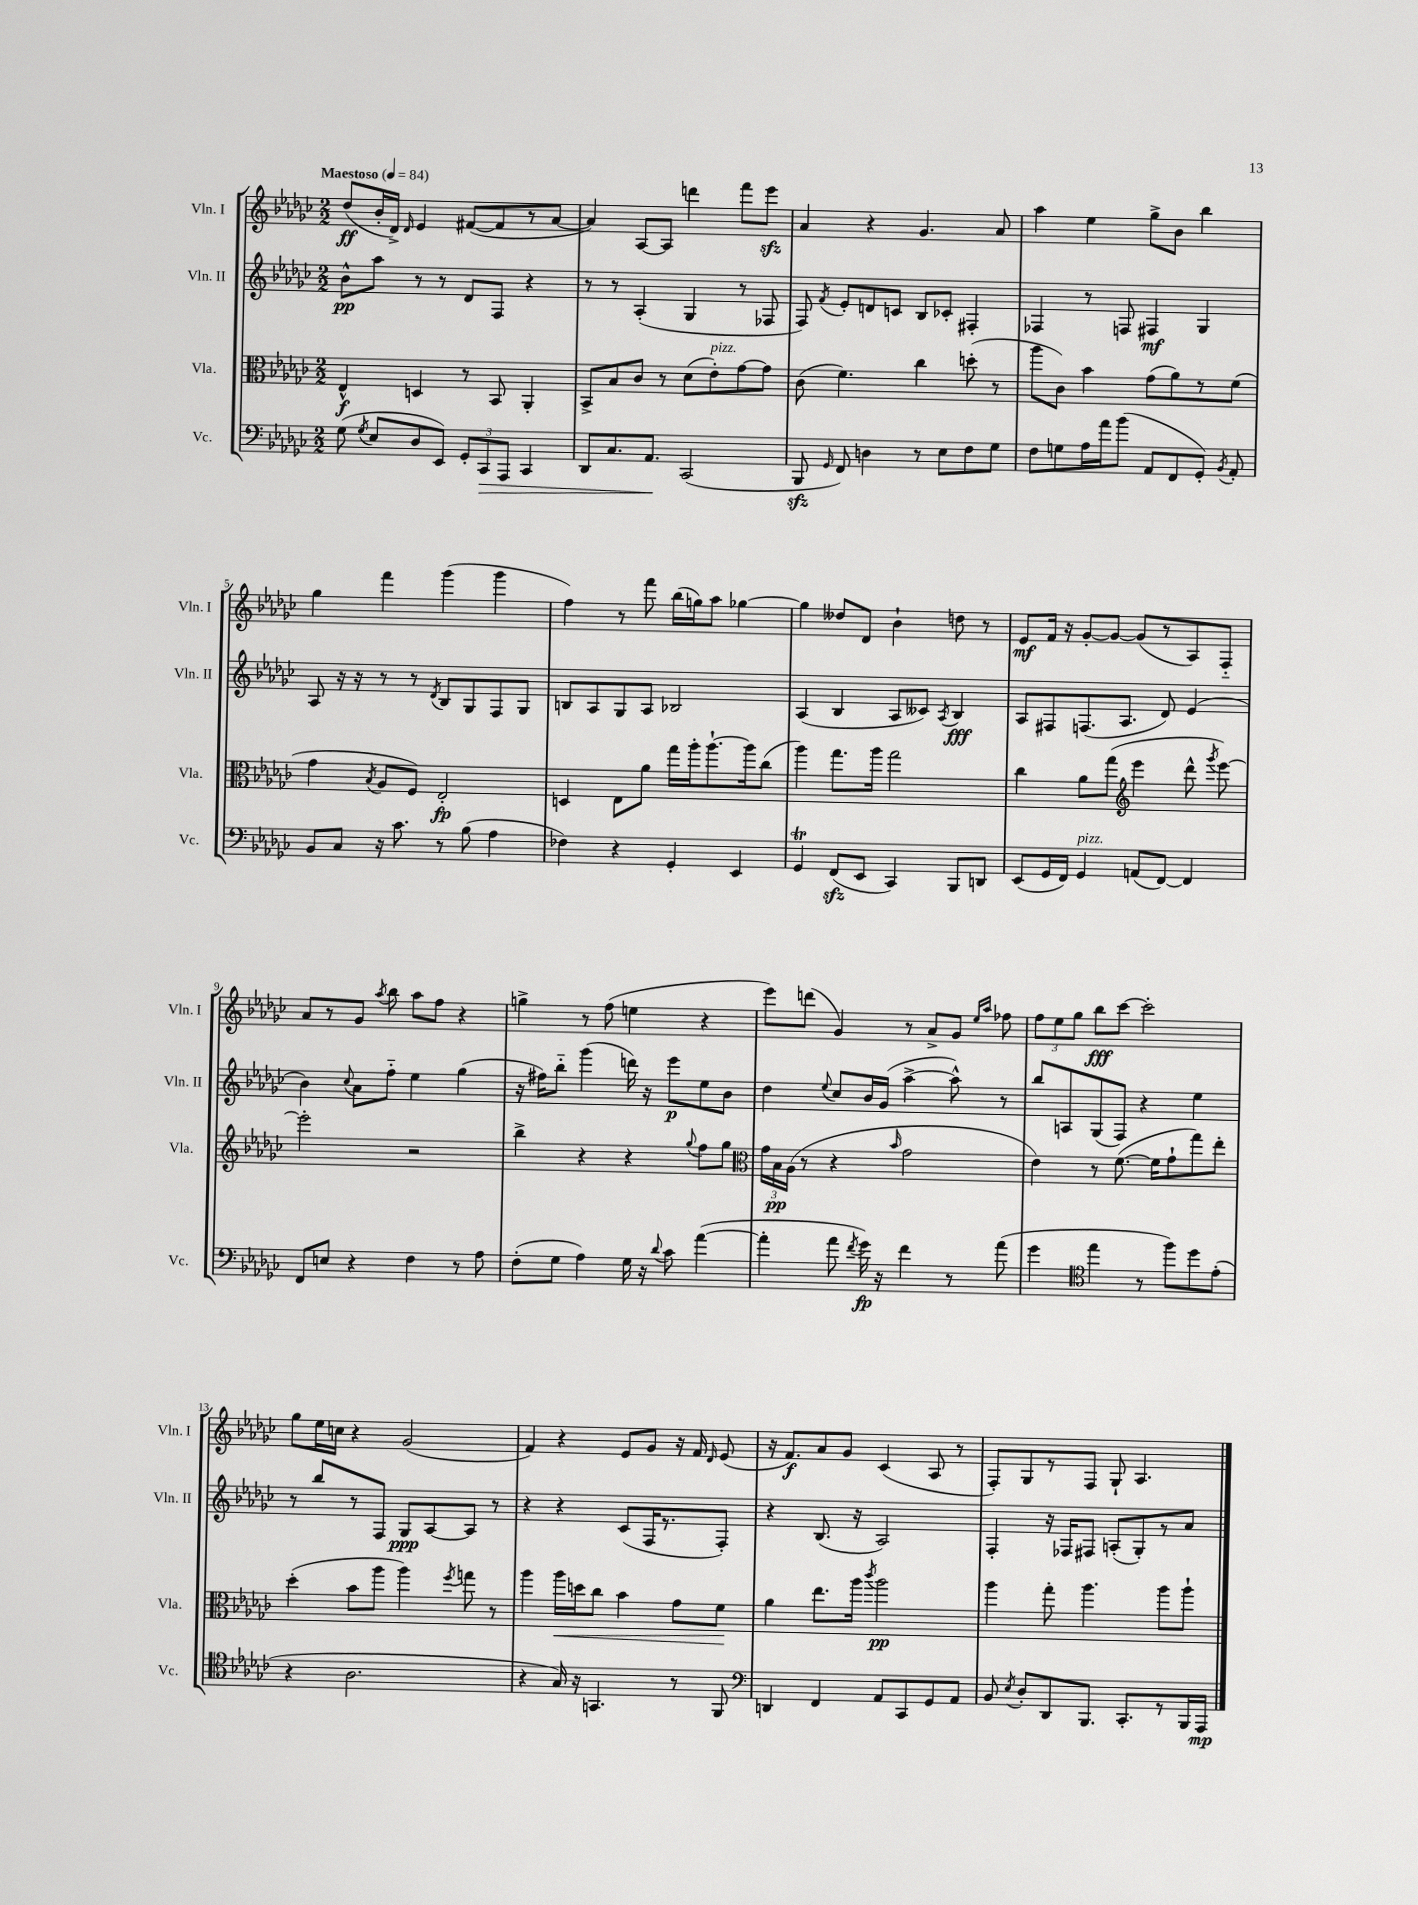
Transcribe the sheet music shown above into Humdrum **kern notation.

**kern	**kern	**kern	**kern
*staff4	*staff3	*staff2	*staff1
*clefF4	*clefC3	*clefG2	*clefG2
*k[b-e-a-d-g-c-]	*k[b-e-a-d-g-c-]	*k[b-e-a-d-g-c-]	*k[b-e-a-d-g-c-]
*M2/2	*M2/2	*M2/2	*M2/2
*MM84	*MM84	*MM84	*MM84
(8G-	4E-^^	8b-^^	(8dd-
8qG-	.	.	.
8E-	.	8aa-	16b-'
.	.	.	16d-^)
.	.	.	16qqd-
8D-	4D	8r	4e-
8EE-)	.	8r	.
12GG-'	8r	8d-	([8f#
12CC-	.	.	.
.	8BB-	8F	8f#]
12AAA-	.	.	.
4CC-	4AA-'	4r	8r
.	.	.	[8a-
=	=	=	=
8DD-	8BB-^	8r	4a-])
8.C-	8B-	8r	.
.	8c-	(4A-'	[8A-
8.AA-	.	.	.
.	8r	.	8A-]
(2CC-	(8d-	4G-	4ddd
.	8e-')	.	.
.	[8g-	8r	8fff
.	8g-]	8F-	8eee-
=	=	=	=
8BBB-	(8c-	8F)	4a-
16qqGG-	.	8qf	.
8FF)	4.f)	8e-'	.
4D	.	8d	4r
.	.	8c	.
8r	4cc-	8B-	4.g-
8E-	.	8c-'	.
8F	(8dd'	4F#'	.
8G-	8r	.	8a-
=	=	=	=
8F	8aa-	4F-	4aa-
8G	8c-)	.	.
16A-	4b-	8r	4ee-
16a-	.	.	.
(8b-	.	8F	.
8AA-	(8g-	4F#	8gg-^
8FF	8a-)	.	8b-
8GG-')	8r	4G-	4bb-
8qBB-	.	.	.
8AA-'	(8f	.	.
=	=	=	=
8BB-	4g-	8A-	4gg-
8C-	.	16r	.
.	.	16r	.
.	8qB-	.	.
16r	8A-	8r	4fff
8.c-	.	.	.
.	8F)	8r	.
.	.	8qd-	.
8r	2E-'	8B-	(4ggg-
(8B-	.	8G-	.
4A-	.	8F	4ggg-
.	.	8G-	.
=	=	=	=
4F-)	4D	8B	4ff)
.	.	8A-	.
4r	8E-	8G-	8r
.	8a-	8A-	8fff
4GG-'	16gg-	2B-	(16bb-
.	16aa-'	.	16gg)
.	[8.aa-`	.	8aa-
4EE-	.	.	[4gg-
.	16aa-]	.	.
.	(8cc-	.	.
=	=	=	=
4GG-	4aa-)	(4A-	4gg-]
(8FF	8.gg-	4B-	8dd--
8EE-	.	.	8d-
.	16aa-	.	.
4CC-)	2gg-	8A-	4b-`
.	.	8c--)	.
.	.	8qA-	.
8BBB-	.	4B-	8dd
8DD	.	.	8r
=	=	=	=
(8EE-	4cc-	8A-	8e-
16GG-	.	8F#	16f
16FF)	.	.	16r
4GG-	8a-	(8.F	[8g-'
.	(8gg-	.	8g-_
.	.	8.A-	.
*	*clefG2	*	*
(8AA	4eee-	.	(8g-]
[8FF)	.	8d-)	8r
4FF]	8ddd-^^	(4e-	8A-)
.	8qggg-	.	.
.	[8eee-)	.	8F'~
=	=	=	=
8FF	2eee-']	4b-)	8a-
8E	.	.	8r
.	.	8qqcc-	.
4r	.	8a-	8g-
.	.	.	8qaa-
.	.	8ff'~	8bb-
4F	2r	4ee-	8aa-
.	.	.	8ff
8r	.	(4gg-	4r
8A-	.	.	.
=	=	=	=
(8F'	4bb-^	16r	4gg^
.	.	16ff#)	.
8G-	.	8bb-'~	.
4A-)	4r	(4ggg-	8r
.	.	.	(8ff
16G-	4r	16ddd)	4ee
16r	.	16r	.
8qqd-	.	.	.
8c-	.	8eee-	.
.	8qqgg-	.	.
([4a-	8ff	8ee-	4r
.	8gg-	8b-	.
=	=	=	=
*	*clefC3	*	*
4a-']	24g-	4dd-	8eee-)
.	24B-	.	.
.	(24A-	.	.
.	8r	.	(8ddd
.	.	8qqee-	.
8a-	4r	8cc-	4g-)
8qf	.	.	.
16g-)	.	16b-	.
16r	.	(16g-	.
.	16qqb-	.	.
4f	2g-	[4aa-^	8r
.	.	.	8a-^
8r	.	8aa-^^])	8g-
.	.	.	16qqee-
.	.	.	16qqaa-
(8a-	.	8r	8ff-
=	=	=	=
4g-	4e-)	8bb-	12ff
.	.	.	12ee-
.	.	8A	.
.	.	.	12gg-
*clefC4	*	*	*
4ee-	8r	(8G-	8bb-
.	([8.f	8F)	[8ccc-
8r	.	4r	2ccc-']
.	16f]	.	.
8ff)	8g-`	.	.
8dd-	8gg-)	4ee-	.
(8e-'	8ee-'	.	.
=	=	=	=
4r	(4dd-'	8r	8gg-
.	.	8bb-	16ee-
.	.	.	16cc
2.A-	8b-	8r	4r
.	8aa-	8F	.
.	4aa-)	8G-	(2g-
.	.	[8A-	.
.	8qff	.	.
.	8gg	8A-]	.
.	8r	8r	.
=	=	=	=
4r	4aa-	4r	4f)
16G-)	16aa-	4r	4r
16r	16dd	.	.
4.GG	8cc-	.	.
.	4b-	(8c-	8e-
.	.	16F	8g-
.	.	8.r	.
8r	8g-	.	16r
.	.	.	16f
.	.	.	16qqd-
8FF	8f	8F')	(8e-
=	=	=	=
*clefF4	*	*	*
4DD	4a-	4r	16r
.	.	.	8.f)
4FF	8.ee-	(8.B-	8a-
.	.	.	8g-
.	16aa-	16r	.
.	8qccc-	.	.
8AA-	2aa-	2A-)	(4c-
8CC-	.	.	.
8GG-	.	.	8A-
8AA-	.	.	8r
=	=	=	=
8BB-	4aa-	4F'	8F')
8qE-	.	.	.
8D-'	.	.	8G-
8DD-	8gg-'	16r	8r
.	.	16F-	.
8.BBB-	4.aa-	8F#	8F
.	.	(8A'	8G-`
8.CC-'	.	.	.
.	.	8G-')	4.A-
8r	8aa-	8r	.
16BBB-	8aa-`	8a-	.
16AAA-	.	.	.
==	==	==	==
*-	*-	*-	*-
